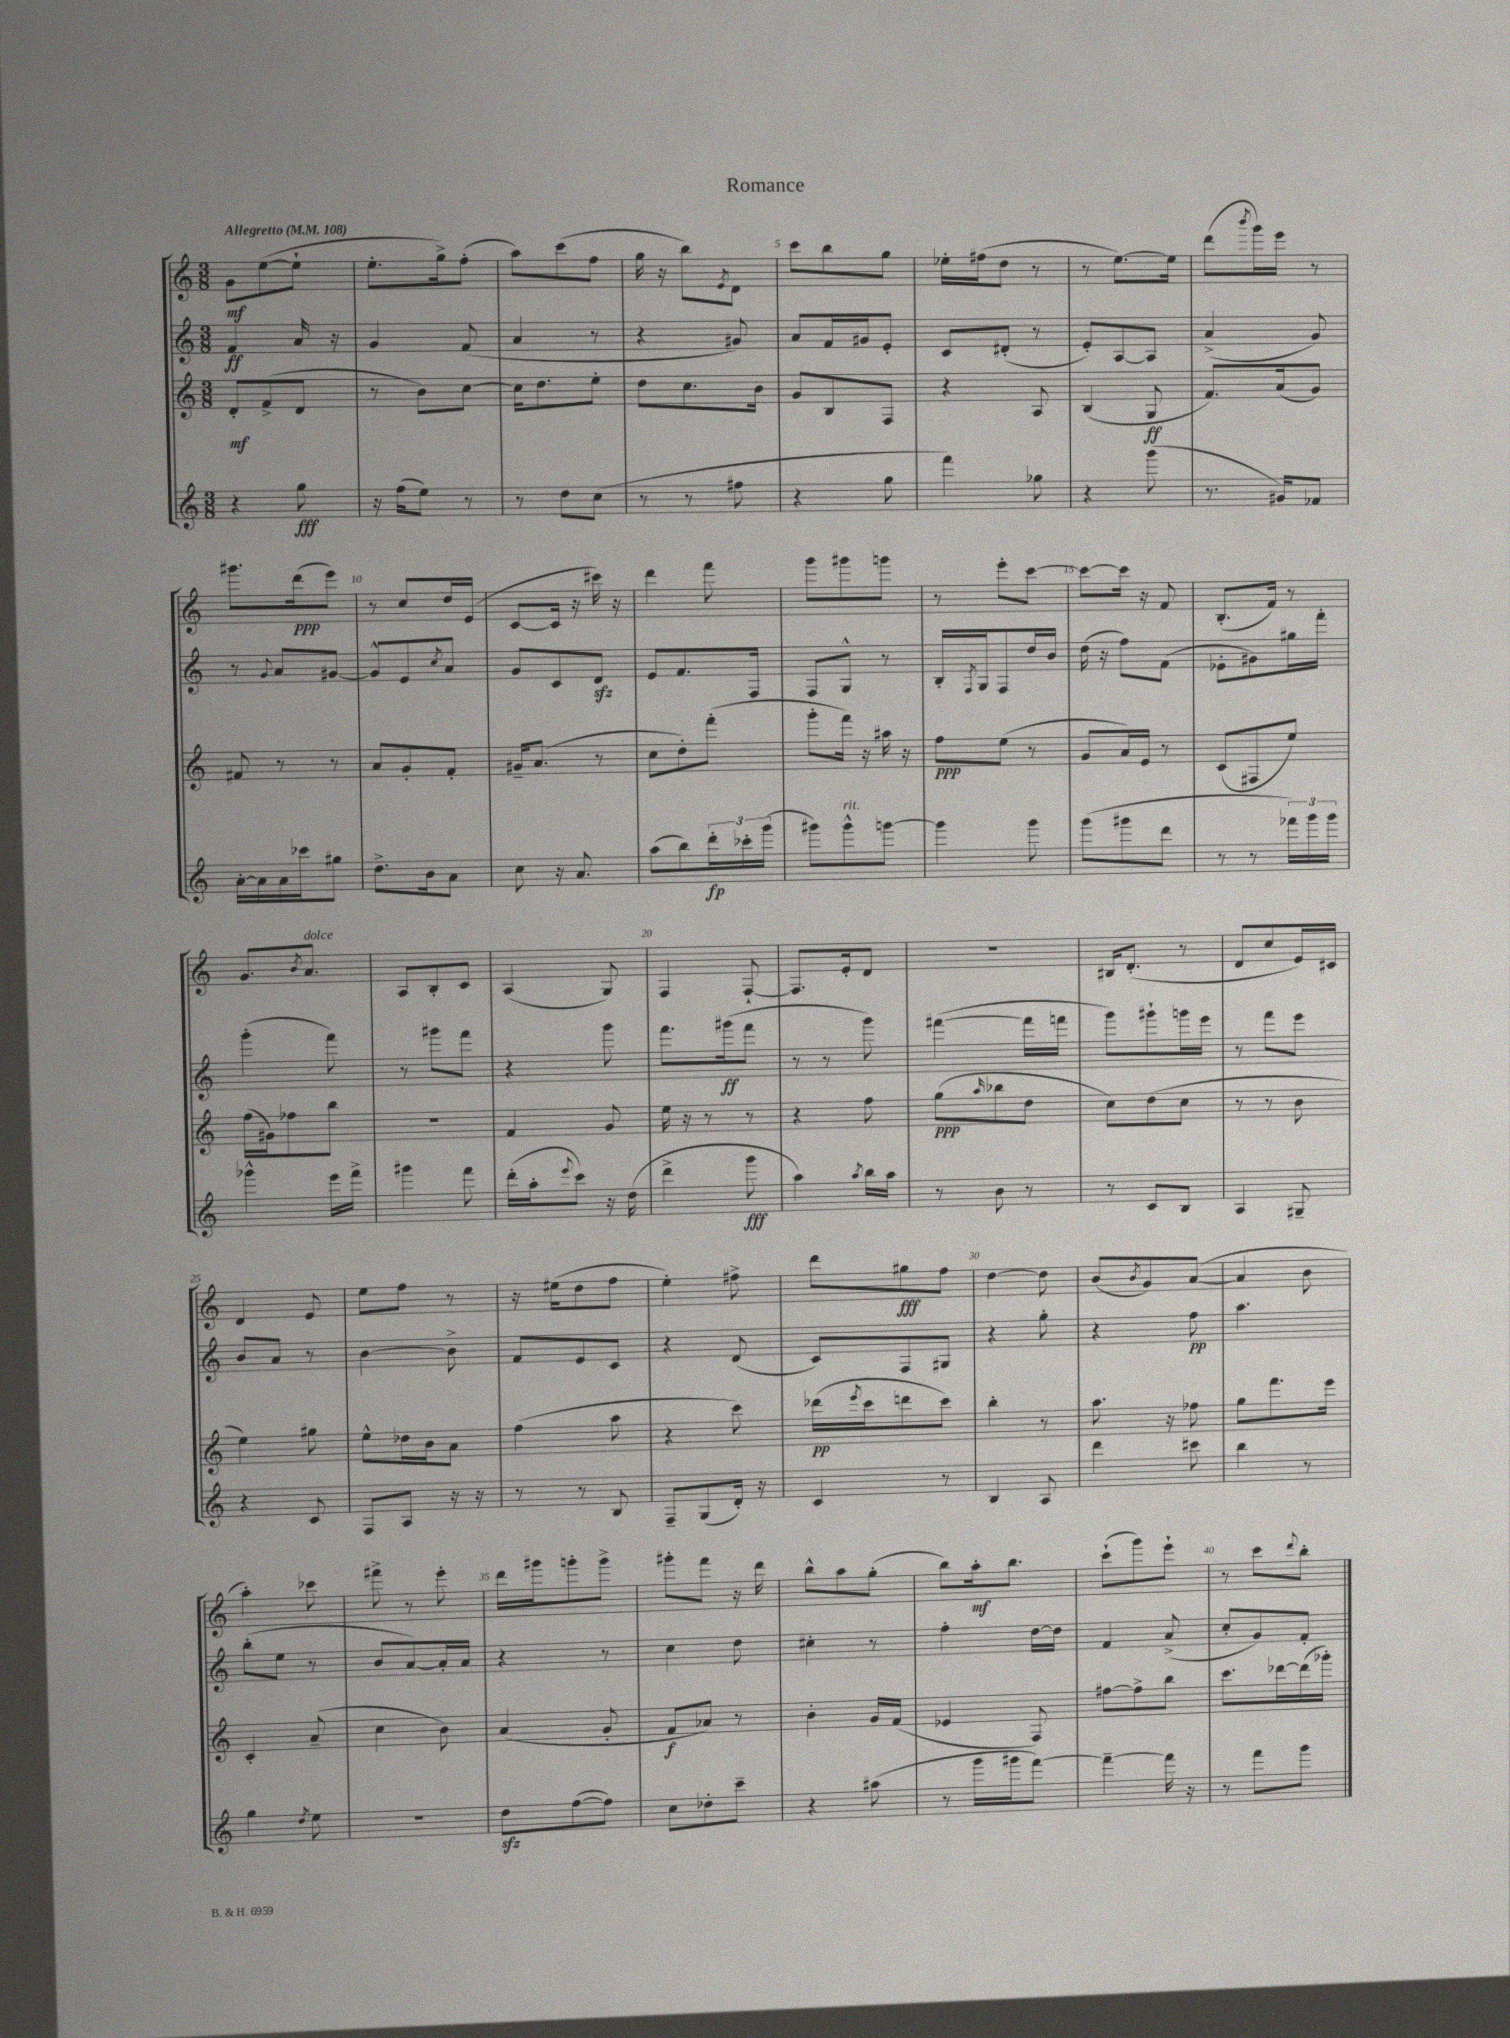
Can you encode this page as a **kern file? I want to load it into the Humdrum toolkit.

**kern	**dynam	**kern	**dynam	**kern	**dynam	**kern	**dynam
*part4	*part4	*part3	*part3	*part2	*part2	*part1	*part1
*staff4	*staff4	*staff3	*staff3	*staff2	*staff2	*staff1	*staff1
*clefG2	*	*clefG2	*	*clefG2	*	*clefG2	*
*k[]	*	*k[]	*	*k[]	*	*k[]	*
*M3/8	*	*M3/8	*	*M3/8	*	*M3/8	*
*MM108	*	*MM108	*	*MM108	*	*MM108	*
=1	=1	=1	=1	=1	=1	=1	=1
!	!	!	!	!	!	!LO:TX:a:B:t=Allegretto	!
4r	.	8d'/L	mf	4f/	ff	8g\L	mf
.	.	(8f^/	.	.	.	([8ee\	.
8gg\	fff	8d/J	.	16a/	.	8ee`\J]	.
.	.	.	.	16r	.	.	.
=2	=2	=2	=2	=2	=2	=2	=2
16r	.	8r	.	4g/	.	8.ee'\L	.
(16ff\KL	.	.	.	.	.	.	.
8ee\J)	.	8b\L)	.	.	.	.	.
.	.	.	.	.	.	16gg^\k)	.
8r	.	[8cc\J	.	(8f/	.	(8ff'\J	.
=3	=3	=3	=3	=3	=3	=3	=3
8r	.	16cc\KL]	.	4a/	.	8aa\L)	.
.	.	8.dd\	.	.	.	.	.
8dd\L	.	.	.	.	.	(8ccc\	.
(8cc\J	.	8ee'\J	.	8r	.	8ff\J	.
=4	=4	=4	=4	=4	=4	=4	=4
8r	.	8dd\L	.	4r	.	16gg\	.
.	.	.	.	.	.	16r	.
8r	.	8.cc\	.	.	.	8bb\L)	.
.	.	.	.	.	.	8qe/	.
8ff#X\	.	.	.	8g#X/)	.	8d\J	.
.	.	16b\Jk	.	.	.	.	.
=5	=5	=5	=5	=5	=5	=5	=5
4r	.	8g/L	.	8a/L	.	8ccc\L	.
.	.	8B/	.	16f/L	.	8bb\	.
.	.	.	.	16g#X/J	.	.	.
8gg\	.	8F/J	.	8e'/J	.	8gg\J	.
=6	=6	=6	=6	=6	=6	=6	=6
4fff\)	.	4r	.	8c/L	.	16ee-X'\LL	.
.	.	.	.	.	.	(16ff#X\J	.
.	.	.	.	(8d#X'/J	.	8dd\J	.
8gg-X\	.	8A/	.	8r	.	8r	.
=7	=7	=7	=7	=7	=7	=7	=7
4r	.	(4B/	.	8e'/L)	.	8r	.
.	.	.	.	[8A/	.	[8.ee\L)	.
(8ggg\	.	8G/	ff	8A/J]	.	.	.
.	.	.	.	.	.	16ee\Jk]	.
=8	=8	=8	=8	=8	=8	=8	=8
8.r	.	8.f/L)	.	(4a^/	.	(8ddd\L	.
.	.	.	.	.	.	8qbbb/	.
.	.	.	.	.	.	16ggg\L)	.
16g#X/KL)	.	(16a/k	.	.	.	16eee\JJ	.
8f-X/J	.	8g/J)	.	8g/)	.	8r	.
!!LO:LB:g=z
=9	=9	=9	=9	=9	=9	=9	=9
[16a'\LL	.	8f#X/	.	8r	.	8.ggg#X\L	.
16a\]	.	.	.	.	.	.	.
.	.	.	.	8qqg/	.	.	.
16a\	.	8r	.	8a/L	.	.	.
16ccc-X\J	.	.	.	.	.	(16ddd\k	ppp
8gg#X\J	.	8r	.	[8g#X/J	.	8eee\J)	.
=10	=10	=10	=10	=10	=10	=10	=10
8.dd^\L	.	8a/L	.	8g#^^/L]	.	8r	.
.	.	8g'/	.	8e/	.	8cc/L	.
16b\k	.	.	.	.	.	.	.
.	.	.	.	8qcc/	.	.	.
8a\J	.	8f'/J	.	8a/J	.	16dd/L	.
.	.	.	.	.	.	(16e/JJ	.
=11	=11	=11	=11	=11	=11	=11	=11
8cc\	.	16g#X~/KL	.	8g/L	.	[8c/L	.
.	.	(8.a/J	.	.	.	.	.
16r	.	.	.	8c/	.	16c/Jk]	.
8.a/	.	.	.	.	.	16r	.
.	.	8r	.	8dzz/J	.	16ccc#X\)	.
.	.	.	.	.	.	16r	.
=12	=12	=12	=12	=12	=12	=12	=12
(8aa\L	.	8cc\L	.	8e/L	.	4ddd\	.
8bb\)	.	8dd'\)	.	8.f/	.	.	.
24ddd'\L	fp	(8fff'\J	.	.	.	8fff\	.
24ccc-X'\	.	.	.	.	.	.	.
.	.	.	.	16F/Jk	.	.	.
(24ggg\JJ	.	.	.	.	.	.	.
=13	=13	=13	=13	=13	=13	=13	=13
8ggg#X\L)	.	8ggg'\L	.	8F/L	.	8ggg\L	.
!LO:TX:a:i:t=rit.	!	!	!	!	!	!	!
8ggg#^^\	.	16fff\Jk)	.	8G^^/J	.	8ggg#X\	.
.	.	16r	.	.	.	.	.
[8gggn\J	.	16aa#X\	.	8r	.	8gggn\J	.
.	.	16r	.	.	.	.	.
=14	=14	=14	=14	=14	=14	=14	=14
4ggg\]	.	8ff\L	ppp	16B'/LL	.	8r	.
.	.	.	.	8qF/	.	.	.
.	.	.	.	16G/J	.	.	.
.	.	(8ee\J	.	8F/	.	8eee'\L	.
8ggg\	.	8r	.	16dd/L	.	[8ccc\J	.
.	.	.	.	16b/JJ	.	.	.
=15	=15	=15	=15	=15	=15	=15	=15
(8ggg\L	.	8g/L	.	(16dd\	.	8ccc\L_	.
.	.	.	.	16r	.	.	.
8ggg#X\	.	16a/L)	.	8ff\L)	.	16ccc\Jk]	.
.	.	16e/JJ	.	.	.	16r	.
8ddd\J	.	8r	.	(8f\J	.	8f/	.
=16	=16	=16	=16	=16	=16	=16	=16
8r	.	(8c/L	.	8e-X'\L	.	(8.B'/L	.
8r	.	8F#X/	.	8g#X\)	.	.	.
.	.	.	.	.	.	16f/Jk)	.
24fff-X\LL)	.	8ee/J)	.	16gg#X\L	.	8r	.
24ggg\	.	.	.	.	.	.	.
.	.	.	.	16fff'\JJ	.	.	.
24ggg\JJ	.	.	.	.	.	.	.
!!LO:LB:g=z
=17	=17	=17	=17	=17	=17	=17	=17
4ggg-X^^\	.	(16ff\LL	.	(4ggg'\	.	8.g/L	.
.	.	16g#X\J)	.	.	.	.	.
.	.	8ff-X\	.	.	.	.	.
.	.	.	.	.	.	8qb/	.
!	!	!	!	!	!	!LO:TX:a:i:t=dolce	!
.	.	.	.	.	.	8.a/J	.
16eee\LL	.	8bb\J	.	8fff\)	.	.	.
16fff^\JJ	.	.	.	.	.	.	.
=18	=18	=18	=18	=18	=18	=18	=18
4ggg#X\	.	4.r	.	8r	.	8A/L	.
.	.	.	.	8ggg#X\L	.	8B'/	.
8fff\	.	.	.	8fff\J	.	8c/J	.
=19	=19	=19	=19	=19	=19	=19	=19
(16ddd'\LL	.	4f/	.	4r	.	(4A/	.
16aa'\J	.	.	.	.	.	.	.
8qqeee/	.	.	.	.	.	.	.
8ccc\J)	.	.	.	.	.	.	.
16r	.	8g/	.	8ggg\	.	8G/)	.
(16dd\	.	.	.	.	.	.	.
=20	=20	=20	=20	=20	=20	=20	=20
4ddd^\	.	16ee\	.	8.fff\L	.	4F/	.
.	.	16r	.	.	.	.	.
.	.	8r	.	.	.	.	.
.	.	.	.	(16ggg#X\k	ff	.	.
8ggg\	fff	8r	.	8fff\J	.	[8F`/	.
=21	=21	=21	=21	=21	=21	=21	=21
4aa\)	.	4r	.	8r	.	8.F/L]	.
.	.	.	.	8r	.	.	.
.	.	.	.	.	.	16e'/k	.
8qaa/	.	.	.	.	.	.	.
16bb\LL	.	8ff\	.	8ggg\)	.	8d/J	.
16aa\JJ	.	.	.	.	.	.	.
=22	=22	=22	=22	=22	=22	=22	=22
8r	.	(8gg\L	ppp	([4fff#X\	.	4.r	.
.	.	16qqaa/	.	.	.	.	.
8b\	.	8bb-X\	.	.	.	.	.
8r	.	8dd\J	.	16fff#\LL]	.	.	.
.	.	.	.	16fffn\JJ	.	.	.
=23	=23	=23	=23	=23	=23	=23	=23
8r	.	8cc\L)	.	8ggg\L)	.	16B#X/KL	.
.	.	.	.	.	.	(8.d'/J	.
8c/L	.	(8dd\	.	8ggg#X`\	.	.	.
8B/J	.	8cc\J	.	16gggn\L	.	8r	.
.	.	.	.	16eee\JJ	.	.	.
=24	=24	=24	=24	=24	=24	=24	=24
4A/	.	8r	.	8r	.	8d/L	.
.	.	8r	.	8fff\L	.	8cc/	.
8G#X~/	.	8b\	.	8eee\J	.	16e/L)	.
.	.	.	.	.	.	16c#X/JJ	.
!!LO:LB:g=z
=25	=25	=25	=25	=25	=25	=25	=25
4r	.	4ee\)	.	8b/L	.	4d/	.
.	.	.	.	8a/J	.	.	.
8c/	.	8gg#X\	.	8r	.	8e/	.
=26	=26	=26	=26	=26	=26	=26	=26
8F/L	.	8ee^^\L	.	[4b\	.	8ee\L	.
8A/J	.	16dd-X\L	.	.	.	8ff\J	.
.	.	16b\J	.	.	.	.	.
16r	.	8a\J	.	8b^\]	.	8r	.
16r	.	.	.	.	.	.	.
=27	=27	=27	=27	=27	=27	=27	=27
8r	.	(4ff\	.	8f/L	.	16r	.
.	.	.	.	.	.	(16ee#X\KL	.
8r	.	.	.	8e/	.	8dd\	.
8B/	.	8aa\	.	8c/J	.	8ff\J	.
=28	=28	=28	=28	=28	=28	=28	=28
8F~/L	.	4r	.	4r	.	4ee'\)	.
(8G/	.	.	.	.	.	.	.
16d'/Jk)	.	8ccc\)	.	(8d/	.	8ff#X^\	.
16r	.	.	.	.	.	.	.
=29	=29	=29	=29	=29	=29	=29	=29
4c/	.	(16ddd-X\LL	pp	8c/L)	.	8ddd\L	.
.	.	8qeee/	.	.	.	.	.
.	.	16ccc\J	.	.	.	.	.
.	.	8dddn\	.	8F/	.	8gg#X\	fff
8r	.	8ccc\J)	.	8G#X/J	.	8ff\J	.
=30	=30	=30	=30	=30	=30	=30	=30
4B/	.	4bb'\	.	4r	.	[4dd\	.
8A/	.	8r	.	8gg'\	.	8dd\]	.
=31	=31	=31	=31	=31	=31	=31	=31
4ddd\	.	8.aa\	.	4r	.	(8b/L	.
.	.	.	.	.	.	8qb/	.
.	.	.	.	.	.	8g/)	.
.	.	16r	.	.	.	.	.
8ccc#X\	.	8ff-X\	.	8ff\	pp	([8a/J	.
=32	=32	=32	=32	=32	=32	=32	=32
4bb\	.	8gg\L	.	4.aa\	.	4a/]	.
.	.	8.fff\	.	.	.	.	.
8r	.	.	.	.	.	8b\	.
.	.	16eee\Jk	.	.	.	.	.
!!LO:LB:g=z
=33	=33	=33	=33	=33	=33	=33	=33
4gg\	.	4c'/	.	(8bb'\L	.	4aa'\)	.
.	.	.	.	8ee\J	.	.	.
8qdd/	.	.	.	.	.	.	.
8ee\	.	(8a~/	.	8r	.	8ccc-X\	.
=34	=34	=34	=34	=34	=34	=34	=34
4.r	.	4cc\	.	8b/L	.	8fff#X^\	.
.	.	.	.	[8a/)	.	8r	.
.	.	8b\)	.	16a'/L]	.	8eee'\	.
.	.	.	.	16a/JJ	.	.	.
=35	=35	=35	=35	=35	=35	=35	=35
8ddzz\L	.	(4a/	.	4r	.	16ddd\LL	.
.	.	.	.	.	.	16ggg#X\J	.
([8ff\	.	.	.	.	.	8gggn'\	.
8ff\J])	.	8g'/	.	8r	.	8ggg^\J	.
=36	=36	=36	=36	=36	=36	=36	=36
8cc\L	.	8f/L	f	4cc\	.	8ggg#X'\L	.
8dd-X'\	.	8a-X/J)	.	.	.	8fff\J	.
8ccc~\J	.	8r	.	8dd\	.	16r	.
.	.	.	.	.	.	16ddd\	.
=37	=37	=37	=37	=37	=37	=37	=37
4r	.	4b'\	.	4cc#X'\	.	8bb^^\L	.
.	.	.	.	.	.	8aa\	.
(8aa#X\	.	16g/LL	.	8r	.	(8gg'\J	.
.	.	(16f/JJ	.	.	.	.	.
=38	=38	=38	=38	=38	=38	=38	=38
8r	.	4e-X/	.	4ff'\	.	8bb\L)	.
16ggg\LL	.	.	.	.	.	16aa'\k	mf
16ggg#X\J	.	.	.	.	.	8.bb\J	.
[8fff\J)	.	8F/)	.	[16dd\LL	.	.	.
.	.	.	.	16dd\JJ]	.	.	.
=39	=39	=39	=39	=39	=39	=39	=39
4fff~\_	.	[8ff#X\L	.	4f/	.	(8ccc`\L	.
.	.	8ff#^\]	.	.	.	8ggg\)	.
16fff\]	.	8bb\J	.	(8a^/	.	8eee`\J	.
16r	.	.	.	.	.	.	.
=40	=40	=40	=40	=40	=40	=40	=40
8r	.	8.ccc\L	.	8cc'/L	.	8r	.
8fff\L	.	.	.	8g/)	.	8ccc\L	.
.	.	[16ddd-X\L	.	.	.	.	.
.	.	.	.	.	.	8qqddd/	.
8ggg\J	.	(16ddd-\]	.	8f'/J	.	8bb'\J	.
.	.	16ggg-X'\JJ)	.	.	.	.	.
==	==	==	==	==	==	==	==
*-	*-	*-	*-	*-	*-	*-	*-
